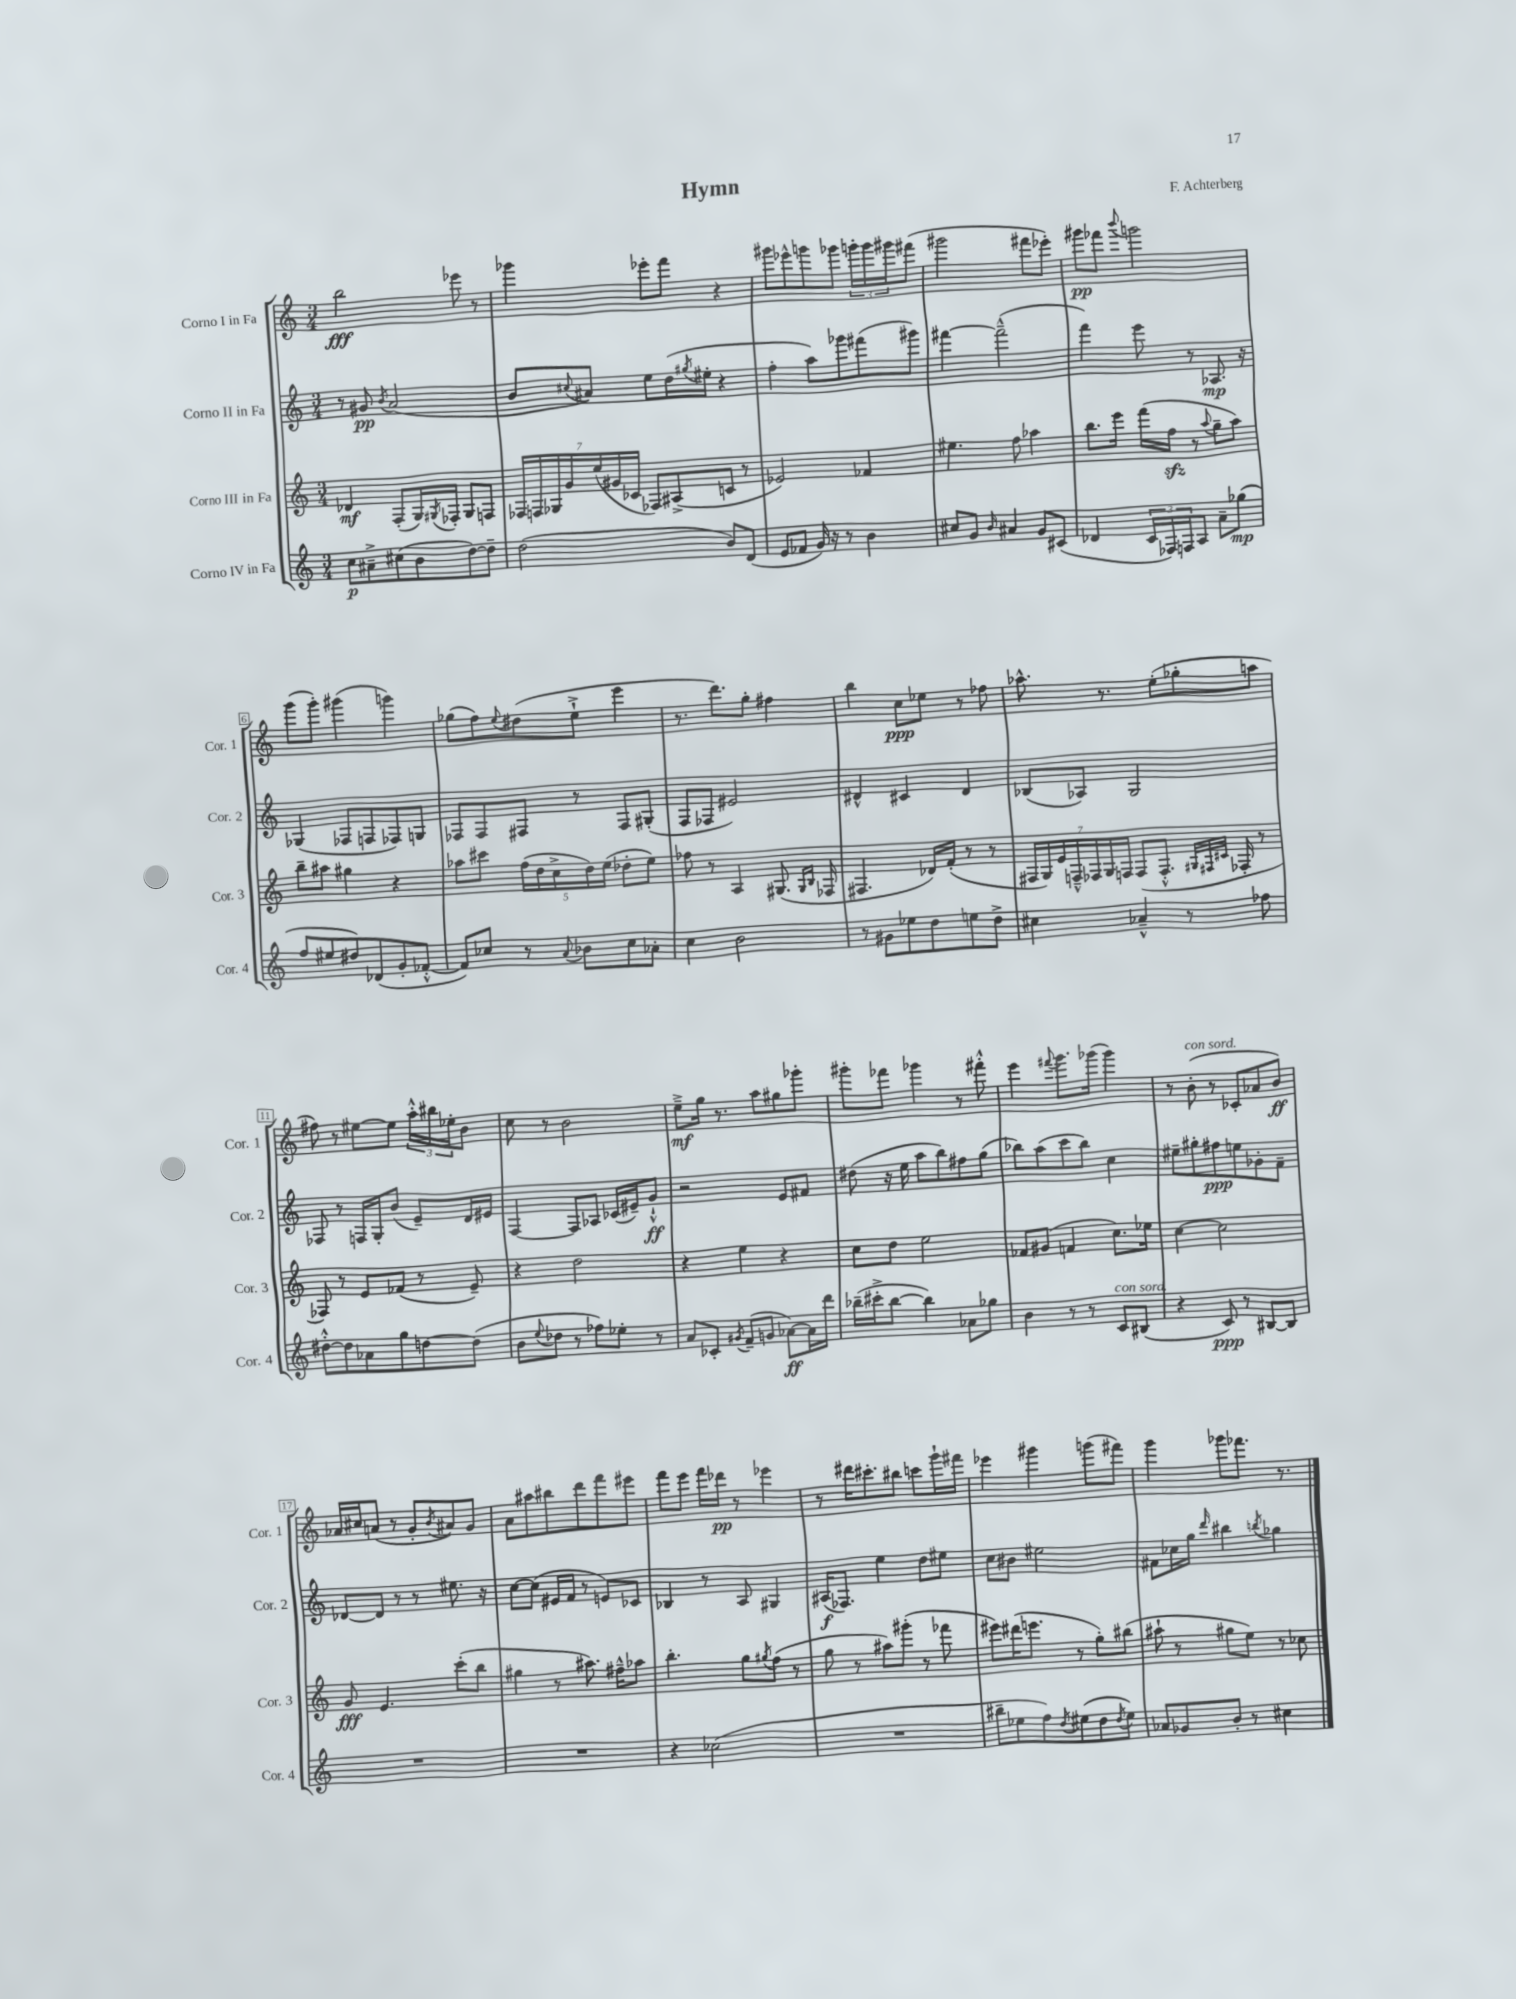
\header { title = "Hymn" composer = "F. Achterberg" }
<<
\new StaffGroup <<
\new Staff = "s0" \with { instrumentName = "Corno I in Fa" shortInstrumentName = "Cor. 1" } {
    \clef treble \key c \major \numericTimeSignature \time 3/4
    b''2\fff ees'''8 r8 |
    ges'''4 ees'''8-. f'''8 r4 |
    gis'''8 ees'''8-^ g'''8 ges'''8 \tuplet 3/2 { g'''16-. g'''16 gis'''16 } fis'''8( |
    gis'''2 fis'''8 ees'''8-.) |
    gis'''8\pp fes'''8 \appoggiatura { b'''8 } g'''2 |
    g'''8( g'''8-.) gis'''4( g'''4) |
    ges''8( f''8) \appoggiatura { e''8 } dis''8( e''8-!-> e'''4 |
    r8. d'''8.) g''8-. fis''4 |
    b''4 c''8\ppp ees''8 r8 fes''8 |
    aes''8.-^ r8. e''8-.( ges''8-. a''8 |
    fis''8) r8 eis''8~ eis''8 \tuplet 3/2 { a''16-.-^ bis''16 ees''16-. } b'8 |
    c''8 r8 b'2 |
    e''8--->\mf g''16 r8. a''8 gis''8 ges'''8-. |
    gis'''8-. fes'''8 ges'''4 r8 fis'''8-.-^ |
    e'''4 \appoggiatura { fis'''8 } g'''8. ges'''16( ges'''4) |
    r8 b'8-.^\markup { \italic "con sord." }( r8 ces'8-. aes'8 b'8\ff) |
    aes'16 cis''16 a'8( r8 g'8-. \acciaccatura { b'8 } ais'8) g'8 |
    a'8 ais''8 bis''8 d'''8 f'''8 eis'''8 |
    f'''8 e'''8 f'''16 des'''16\pp r8 ees'''4 |
    r8 dis'''16 cis'''8.-. bis''8 c'''8 g'''16-! fis'''16 |
    ees'''4 gis'''4 g'''8( fis'''8) |
    g'''4 ges'''8 fes'''8. r8. \bar "|." |
}
\new Staff = "s1" \with { instrumentName = "Corno II in Fa" shortInstrumentName = "Cor. 2" } {
    \clef treble \key c \major \numericTimeSignature \time 3/4
    r8 gis'8\pp \acciaccatura { b'8 } a'2( |
    b'8 \appoggiatura { cis''8 } ais'8) e''8 d''16( \acciaccatura { gis''8 } eis''16-. r4 |
    f''4-. a''8) ges'''8 fis'''8( gis'''8) |
    fis'''4~ fis'''2---^( |
    f'''4) e'''8 r8 aes8.\mp r16 |
    ges4( fes8 f8 fes8) g8 |
    fes8 fes8 fis8 r8 fis8 gis8-.( |
    f8 fes8 eis'2) |
    dis'4-^ cis'4 dis'4 |
    bes8( aes8) g2 |
    fes8 r8 f16 g16-. b'8( e'8--) d'16 eis'16 |
    f4~ f8 aes8 ces'16( eis'16--) g'8-!-^\ff |
    r2 e'8 fis'8 |
    dis''8( r16 e''16 a''8 b''8) fis''8 g''8( |
    bes''8) a''8( c'''8 bes''8) c''4 |
    eis''8-- gis''8-. fis''8\ppp e''8 ges'8-. f'8-- |
    des'8~ des'8 r8 r8 eis''8. r16 |
    c''8~ c''8( eis'16 f'16 r8 e'8) ces'8 |
    bes4 r8 a8 gis4 |
    ais16\f( fes8.) e''4 d''8 eis''8 |
    c''8 bis'8 eis''2 |
    fis'8 ces''16 g''16 \grace { d'''16 } bis''4 \acciaccatura { b''8 } ges''4 \bar "|." |
}
\new Staff = "s2" \with { instrumentName = "Corno III in Fa" shortInstrumentName = "Cor. 3" } {
    \clef treble \key c \major \numericTimeSignature \time 3/4
    des'4\mf f8-.( g16) \acciaccatura { gis8 } fes16-. gis8 f8 |
    \tuplet 7/4 { fes16 f16 ges16 g'16 e''16( gis'16 ces'16 } fes8) ais8->( c'8 r8 |
    ees'2) fes'4 |
    eis''4. f''8 aes''4 |
    b''8. e'''16 f'''16( f''16\sfz r8 \appoggiatura { a''8 } g''8-- a''8) |
    b''8-- ais''8 gis''4 r4 |
    aes''8 cis'''8 \tuplet 5/4 { f''16( d''16 c''16-> d''16) e''16( } des''8-. e''8) |
    fes''8 r8 a4 gis8.( \grace { gis16 b16 } fes16 |
    fis4. des'16) f'16-.( r8 r8 |
    \tuplet 7/4 { fis16 g16) e'16 f16---^ fes16 g16 f16 } f8( f8.-.-^ \grace { gis32 fis32 cis'32 } fes16-. r8 |
    fes8) r8 e'8 fes'8( r8 e'8--) |
    r4 d''2 |
    r4 e''4 r4 |
    c''8 d''8 e''2 |
    fes'8 gis'8( f'4 c''8.) ees''16 |
    c''4~ c''2 |
    g'8\fff e'4. c'''8-.( b''8 |
    gis''4 r8 ais''8.) fis''16---^ aes''8 |
    b''4.-. g''8 \acciaccatura { gis''8 } f''8( r8 |
    g''8 r8 ais''8) gis'''8-.( r8 fes'''8 |
    eis'''8) dis'''16( e'''8. r8 g''8-.) bis''8( |
    ais''8-! r8 gis''8 e''8) r8 ces''8 \bar "|." |
}
\new Staff = "s3" \with { instrumentName = "Corno IV in Fa" shortInstrumentName = "Cor. 4" } {
    \clef treble \key c \major \numericTimeSignature \time 3/4
    c''8\p ais'8---> cis''8( b'8 d''8~) d''8-- |
    d''2( b'8) d'8( |
    e'8 fes'8 g'16) r16 r8 b'4 |
    cis''8 g'8 \grace { b'16 } ais'4 g'8 cis'8( |
    des'4 \tuplet 3/2 { c'16 fes16) f16 } a8 a'8-- ges''8\mp( |
    f''8 eis''8 dis''8) des'8( g'8-. fes'8~-.-^ |
    fes'8) ces''8 r8 \appoggiatura { a'8 } bes'8 ces''8 aes'8-. |
    c''4 b'2 |
    r8 gis'8 ees''8 d''8 e''8 d''8-> |
    cis''4 aes'4---^ r8 fes''8 |
    dis''8~-.-^ dis''8 aes'8 g''8 d''8~ d''8( |
    b'8 \appoggiatura { e''8 } des''8 r8 fes''8) ees''8-. r8 |
    a'8 ces'8-. \acciaccatura { gis'8 } f'8--( g'8 aes'8~\ff) aes'16 d'''16 |
    bes''16--( cis'''16-.-> bes''8~ bes''4) aes'8 ges''8 |
    b'4 r8 r8 c'8^\markup { \italic "con sord." } bis8( |
    r4 c'8\ppp) r8 bis8~ bis8 |
    R2. |
    R2. |
    r4 ces''2( |
    R2. |
    bis''8-- ees''8 f''8) \acciaccatura { d''8 } eis''8( d''8 \acciaccatura { d''8 } eis''8) |
    aes'8 ges'8 b'8-. r8 cis''4 \bar "|." |
}
>>
>>
\layout { \context { \Score \override BarNumber.stencil = #(make-stencil-boxer 0.1 0.3 ly:text-interface::print) } }
